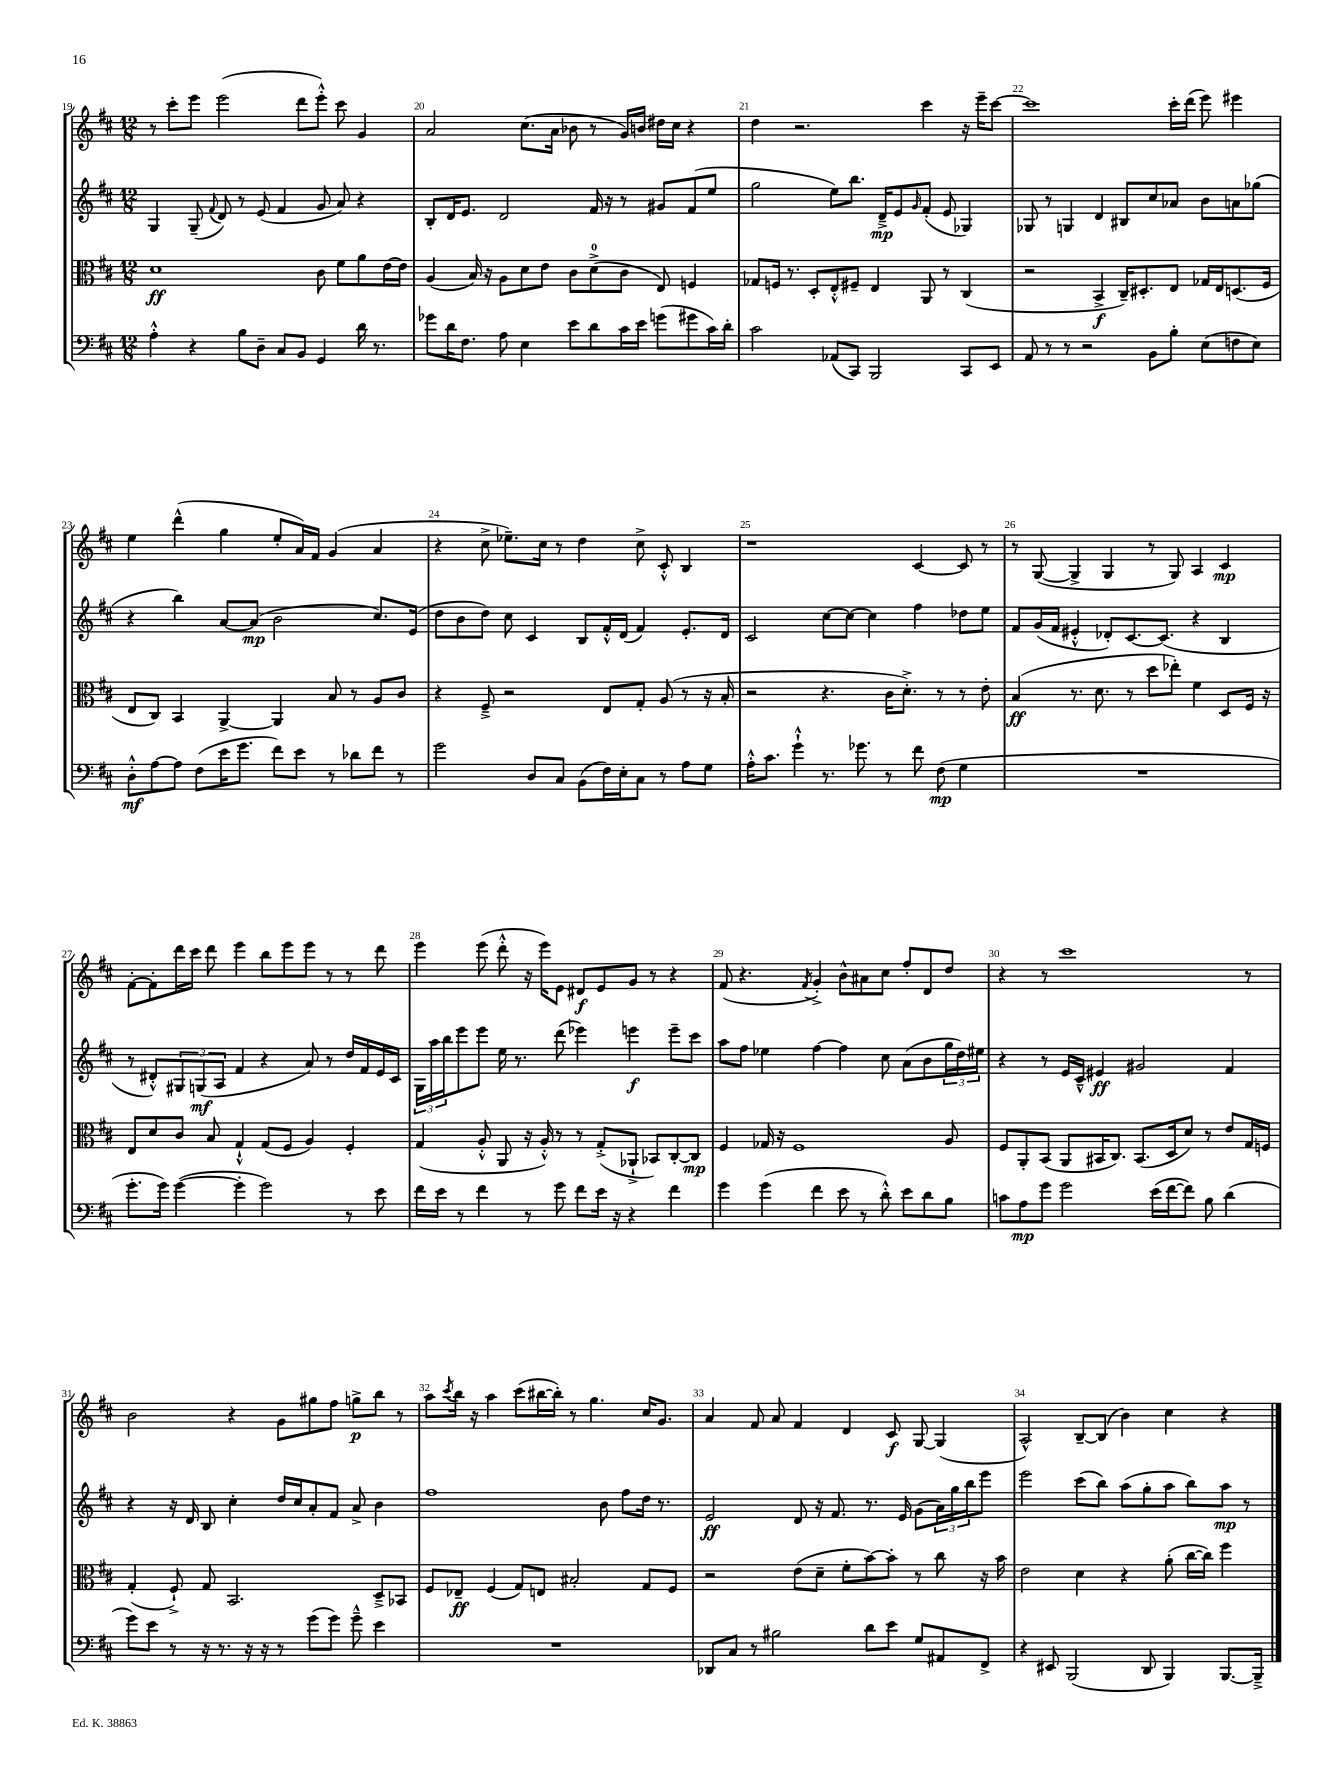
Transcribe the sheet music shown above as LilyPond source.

<<
\new StaffGroup <<
\new Staff = "s0" {
    \clef treble \key d \major \numericTimeSignature \time 12/8
    r8 cis'''8-. e'''8 e'''2( d'''8 e'''8-.-^) cis'''8 g'4 |
    a'2 cis''8.( a'16 bes'8 r8 g'16) b'16 dis''16 cis''16 r4 |
    d''4 r2. cis'''4 r16 e'''16-- cis'''8~ |
    cis'''1 cis'''16-. d'''16( e'''8) eis'''4 |
    e''4 d'''4-^( g''4 e''8-. a'16) fis'16 g'4( a'4 |
    r4 cis''8-> ees''8.--) cis''16 r8 d''4 cis''8-> cis'8-.-^ b4 |
    r1 cis'4~ cis'8 r8 |
    r8 g8~( g4-> g4 r8 g8) a4 cis'4\mp |
    fis'8~-. fis'8-. d'''16 cis'''16 d'''8 e'''4 b''8 e'''8 e'''8 r8 r8 d'''8 |
    e'''4 e'''8( d'''8-.-^ r16 e'''16) e'8 dis'8\f e'8 g'8 r8 r4 |
    fis'8( r4. \acciaccatura { fis'8 } g'4-.->) b'8-^ ais'8 cis''8 fis''8-. d'8 d''8 |
    r4 r8 cis'''1 r8 |
    b'2 r4 g'8 gis''8 fis''8 g''8->\p b''8 r8 |
    a''8 \acciaccatura { cis'''8 } b''16 r16 a''4 cis'''8( bis''16~ bis''16-.) r8 g''4. cis''16 g'8. |
    a'4 fis'8 a'8 fis'4 d'4 cis'8\f g8~ g4( |
    a2-^) b8~-- b8( b'4) cis''4 r4 \bar "|." |
}
\new Staff = "s1" {
    \clef treble \key d \major \numericTimeSignature \time 12/8
    g4 g8--( \appoggiatura { fis'8 } d'8) r8 e'8( fis'4 g'8 a'8) r4 |
    b8-. d'16 e'8. d'2 fis'16 r16 r8 gis'8 fis'8( e''8 |
    g''2 e''8) b''8. d'16--->\mp e'8 \grace { g'16 } fis'8-.( e'8 ges4) |
    ges8 r8 g4 d'4 bis8 cis''8 aes'8 b'8 a'8 ges''8( |
    r4 b''4) a'8~ a'8\mp( b'2 cis''8.) e'16( |
    d''8 b'8 d''8) cis''8 cis'4 b8 fis'16-.-^ d'16( fis'4) e'8.-. d'16 |
    cis'2 cis''8~ cis''8~ cis''4 fis''4 des''8 e''8 |
    fis'8 g'16( fis'16 eis'4-.-^ des'8-.) cis'8.~ cis'8.( r4 b4 |
    r8 dis'8-.-^) \tuplet 3/2 { gis8 g8\mf( a8 } fis'4 r4 a'8) r8 d''16 fis'16 e'16 cis'16 |
    \tuplet 3/2 { g16 a''16 b''16 } e'''8 e'''8 e''16 r8. d'''8( ees'''4) e'''4\f e'''8-- cis'''8 |
    a''8 fis''8 ees''4 fis''4~ fis''4 cis''8 a'8( b'8 \tuplet 3/2 { g''16 d''16) eis''16 } |
    r4 r8 e'16 cis'16---^ eis'4\ff gis'2 fis'4 |
    r4 r16 d'16 b8 cis''4-. d''16 cis''16 a'8-. fis'8 a'8-> b'4 |
    fis''1 b'8 fis''8 d''16 r8. |
    e'2\ff d'8 r16 fis'8. r8. e'16 g'8( \tuplet 3/2 { a'16) g''16 b''16 } e'''8 |
    e'''2 cis'''8( b''8) a''8( g''8-. a''8 b''8) a''8\mp r8 \bar "|." |
}
\new Staff = "s2" {
    \clef alto \key d \major \numericTimeSignature \time 12/8
    d'1\ff cis'8 fis'8 a'8 e'16~ e'16 |
    a4( b16) r16 a8 d'8 e'8 cis'8 d'8-0->( cis'8 e8) f4 |
    ges8 f16 r8. d8-. e8-.-^ fis8-- e4 a,8 r8 cis4( |
    r2 b,4->\f cis16--) dis8.-. e8 ges16 e16 d8.( fis16 |
    e8 cis8) b,4 a,4~-> a,4 b8 r8 a8 cis'8 |
    r4 fis8---> r2 e8 g8-. a8( r8 r16 b16-. |
    r2 r4. cis'16 d'8.-.->) r8 r8 e'8-. |
    b4\ff( r8. d'8. r8 d''8 ees''8-.) fis'4 d8 fis16 r16 |
    e8 d'8 cis'8 b8 g4-!-^ g8( fis8 a4) fis4-. |
    g4( a8-.-^ a,8 r16 a16-.-^) r8 r8 g8-.->( aes,8-!-> bes,8) cis8~-. cis8\mp |
    fis4 ges16 r16 fis1 a8 |
    fis8 a,8-. b,8( a,8 bis,16 cis8.) bis,8.( d16 d'8) r8 e'8 g16 f16 |
    g4-.( fis8-!->) g8 b,2. d8---> bes,8 |
    fis8 ees8--\ff fis4( g8) e8 bis2-. g8 fis8 |
    r2 e'8( d'8-- fis'8-. b'8~) b'8-. r8 cis''8 r16 b'16 |
    e'2 d'4 r4 a'8-.( cis''16~ cis''16) fis''4 \bar "|." |
}
\new Staff = "s3" {
    \clef bass \key d \major \numericTimeSignature \time 12/8
    a4-.-^ r4 b8 d8-- cis8 b,8 g,4 d'16 r8. |
    ges'8 d'16 fis8. a8 e4 e'8 d'8 cis'16 e'16 g'8( gis'8 cis'16) d'16-. |
    cis'2 aes,8( cis,8) b,,2 cis,8 e,8 |
    a,8 r8 r8 r2 b,8 b8-. e8( f8 e8) |
    d8-.-^\mf a8~ a8 fis8( e'16 g'8. fis'8) e'8 r8 des'8 fis'8 r8 |
    g'2 d8 cis8 b,8( fis16) e16-. cis8 r8 a8 g8 |
    a16-.-^ cis'8. g'4-!-^ r8. ges'8. r8 fis'8 fis8\mp( g4 |
    R1. |
    g'8.-. g'16) g'4~( g'4-. g'2) r8 e'8 |
    fis'16 e'16 r8 fis'4 r8 g'8 fis'8 e'16 r16 r4 fis'4 |
    g'4 g'4( fis'4 e'8 r8 d'8-.-^) e'8 d'8 b8 |
    c'8 a8\mp g'8 g'2 e'16( fis'16~ fis'8) b8 d'4( |
    g'8) e'8 r8 r16 r8. r16 r16 r8 g'8( g'8) g'8---^ e'4 |
    R1. |
    des,8 cis8 r8 bis2 d'8 e'8 g8 ais,8 fis,8-> |
    r4 eis,8 b,,2( d,8 b,,4) b,,8.~ b,,16---> \bar "|." |
}
>>
>>
\layout { \context { \Score currentBarNumber = #19 \override BarNumber.break-visibility = ##(#f #t #t) barNumberVisibility = #all-bar-numbers-visible } }
